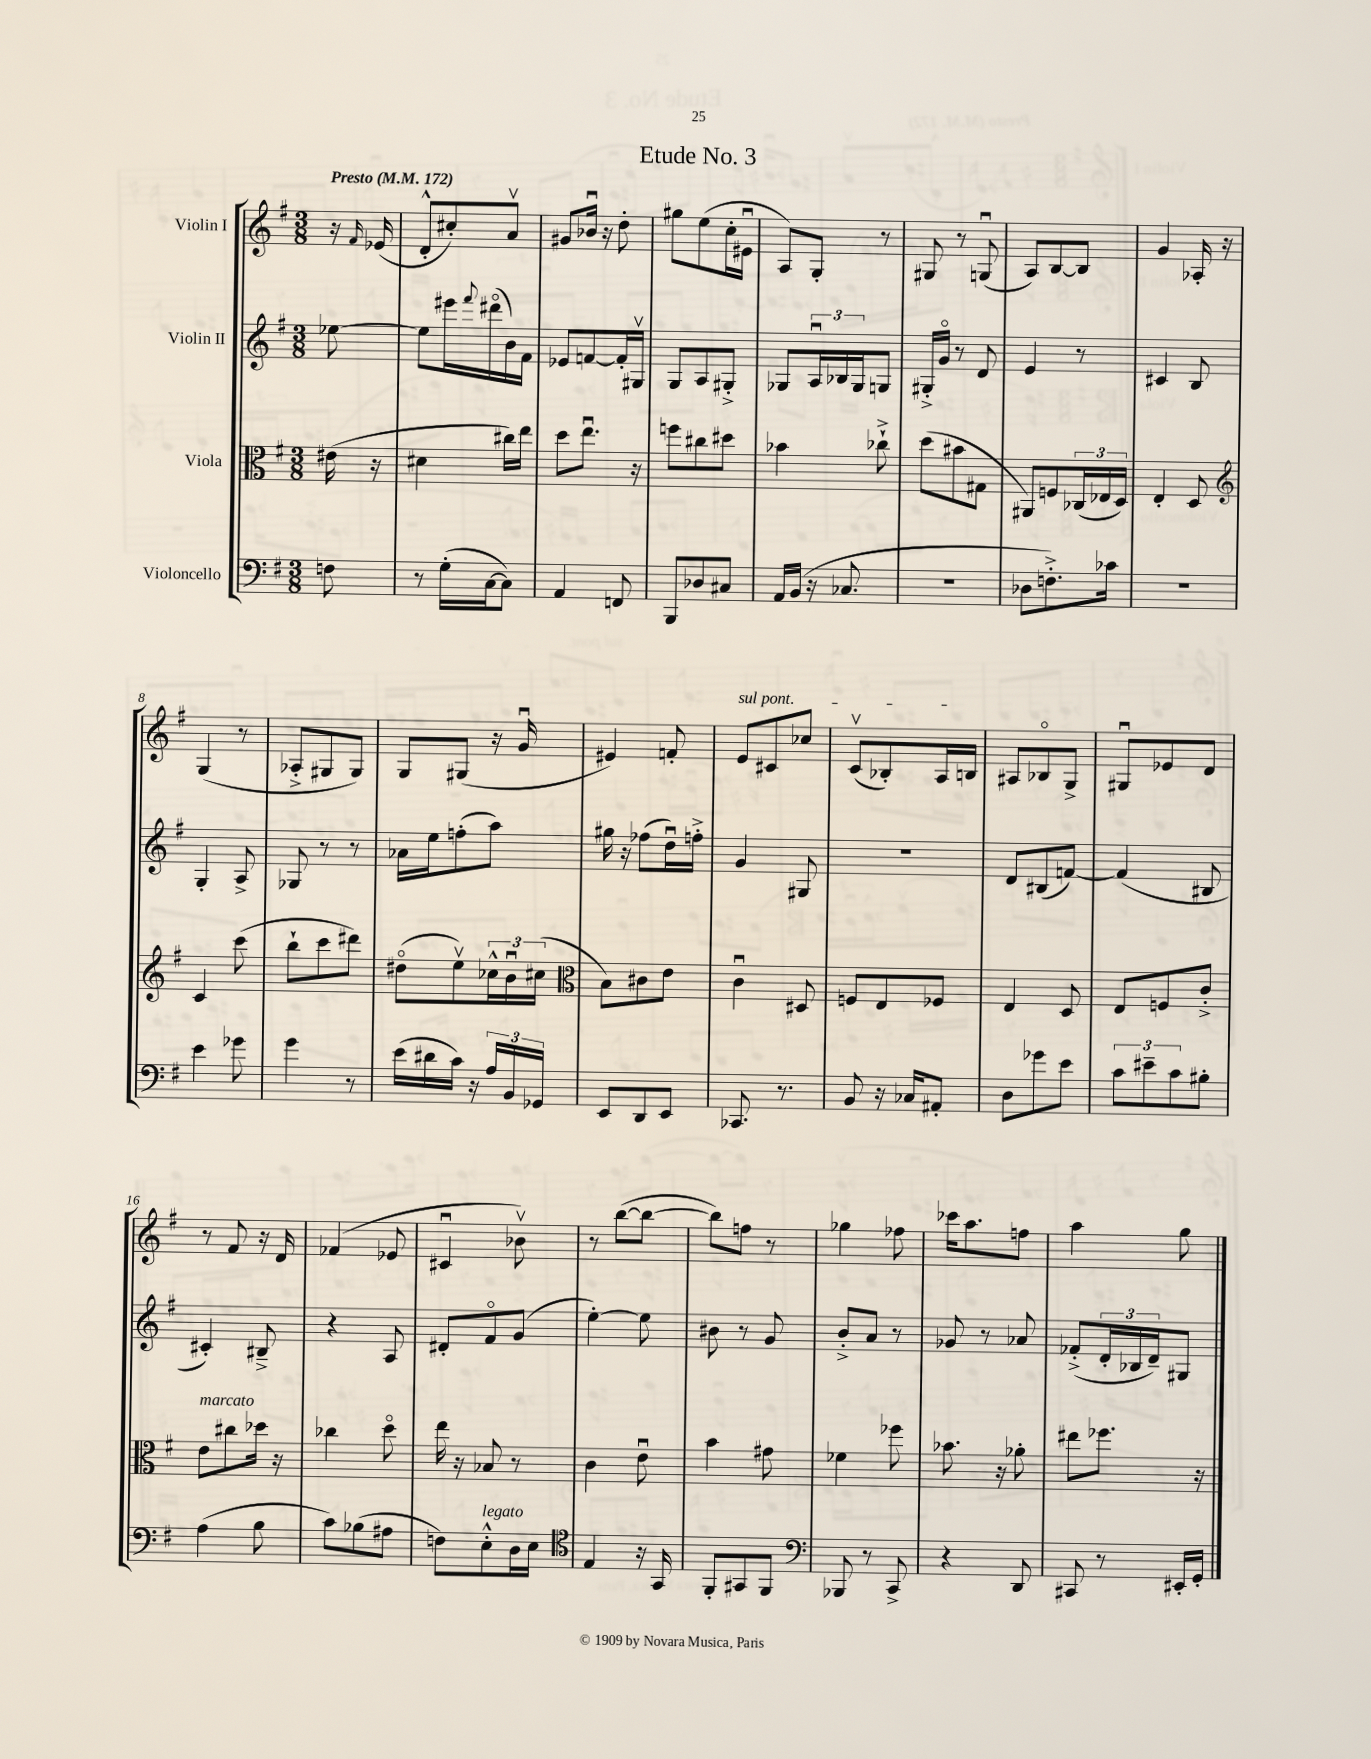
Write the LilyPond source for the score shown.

\header { title = "Etude No. 3" }
<<
\new StaffGroup <<
\new Staff = "s0" \with { instrumentName = "Violin I" } {
    \clef treble \key g \major \numericTimeSignature \time 3/8 \partial 8 \tempo "Presto" 4 = 172
    r16 \grace { fis'16 } ees'16( |
    d'8-.-^ cis''8-.) a'8\upbow |
    gis'8 bes'16\downbow r16 d''8-. |
    gis''8 e''8( c''16-. eis'16\downbow |
    a8) g8-. r8 |
    gis8 r8 g8\downbow( |
    a8) b8~ b8 |
    g'4 aes16-. r16 |
    g4( r8 |
    aes8-.-> gis8 gis8) |
    g8 gis8( r16 g'16\downbow |
    eis'4) f'8-. |
    \once \override TextSpanner.bound-details.left.text = \markup { \italic "sul pont." } e'8\startTextSpan cis'8 ces''8 |
    c'8\upbow( bes8-.) a16 b16\stopTextSpan |
    ais8 bes8\flageolet g8-> |
    gis8\downbow ees'8 d'8 |
    r8 fis'8 r16 d'16 |
    fes'4( ees'8 |
    cis'4\downbow bes'8\upbow) |
    r8 b''8~( b''8~ |
    b''8) f''8 r8 |
    ges''4 fes''8 |
    ces'''16 a''8. f''8 |
    a''4 g''8 \bar "|." |
}
\new Staff = "s1" \with { instrumentName = "Violin II" } {
    \clef treble \key g \major \numericTimeSignature \time 3/8 \partial 8
    ees''8~ |
    ees''8 eis'''16 \appoggiatura { fis'''8 } dis'''16\flageolet( b'16) fis'16 |
    ees'8 f'8~ f'16-. gis16\upbow |
    g8 a8 gis8-.-> |
    ges8 \tuplet 3/2 { a16\downbow bes16 ges16 } g8 |
    gis16-.-> g'16\flageolet r8 d'8 |
    e'4 r8 |
    cis'4 b8 |
    g4-. a8-> |
    ges8 r8 r8 |
    aes'16 e''16 f''8-.( a''8) |
    gis''16 r16 fes''8( d''16\downbow) f''16-.-> |
    g'4 gis8 |
    R4. |
    d'8 bis8( f'8~) |
    f'4( bis8 |
    cis'4-.) bis8---> |
    r4 a8 |
    dis'8-. fis'8\flageolet g'8( |
    e''4~-.) e''8 |
    bis'8 r8 g'8 |
    b'8-.-> a'8 r8 |
    ges'8 r8 aes'8 |
    fes'8-.->( \tuplet 3/2 { d'16-. bes16 d'16--) } gis8 \bar "|." |
}
\new Staff = "s2" \with { instrumentName = "Viola" } {
    \clef alto \key g \major \numericTimeSignature \time 3/8 \partial 8
    eis'16( r16 |
    dis'4 cis''16) e''16 |
    d''8 e''8.\downbow r16 |
    f''8 cis''8 dis''8 |
    bes'4 ces''8-!-> |
    d''8( bis'8 gis8 |
    ais,8) f8 \tuplet 3/2 { ces16( ees16 d16) } |
    e4-. d8 |
    \clef treble c'4 c'''8( |
    b''8-! c'''8 dis'''8) |
    dis''8\flageolet( e''8\upbow) \tuplet 3/2 { ces''16-^ b'16\downbow cis''16( } |
    \clef alto b8) cis'8 e'8 |
    c'4\downbow dis8 |
    f8 e8 fes8 |
    e4 d8 |
    e8 f8 c'8-.-> |
    e'8^\markup { \italic "marcato" } cis''8 des''16 r16 |
    ces''4 d''8\flageolet |
    e''16 r16 bes8 r8 |
    c'4 e'8\downbow |
    b'4 gis'8 |
    fes'4 fes''8 |
    bes'8. r16 aes'8-. |
    eis''8 fes''8. r16 \bar "|." |
}
\new Staff = "s3" \with { instrumentName = "Violoncello" } {
    \clef bass \key g \major \numericTimeSignature \time 3/8 \partial 8
    f8 |
    r8 g16-.( c16~ c8) |
    a,4 f,8 |
    b,,8 des8 cis8 |
    a,16 b,16( r16 ces8. |
    R4. |
    des8 f8.-.->) ces'16 |
    R4. |
    e'4 ges'8 |
    g'4 r8 |
    e'16( dis'16 c'16) r16 \tuplet 3/2 { a16 b,16 ges,16 } |
    e,8 d,8 e,8 |
    ces,8. r8. |
    b,8 r16 ces16 ais,8-. |
    d8 ges'8 e'8 |
    \tuplet 3/2 { c'8 eis'8-- c'8 } bis8-. |
    a4( b8 |
    c'8) bes8( ais8 |
    f8) e8-.-^^\markup { \italic "legato" } d16 e16 |
    \clef tenor e4 r16 g,16 |
    fis,8-. gis,8 fis,8 |
    \clef bass bes,,8 r8 c,8-> |
    r4 d,8 |
    cis,8 r8 eis,16-. g,16-. \bar "|." |
}
>>
>>
